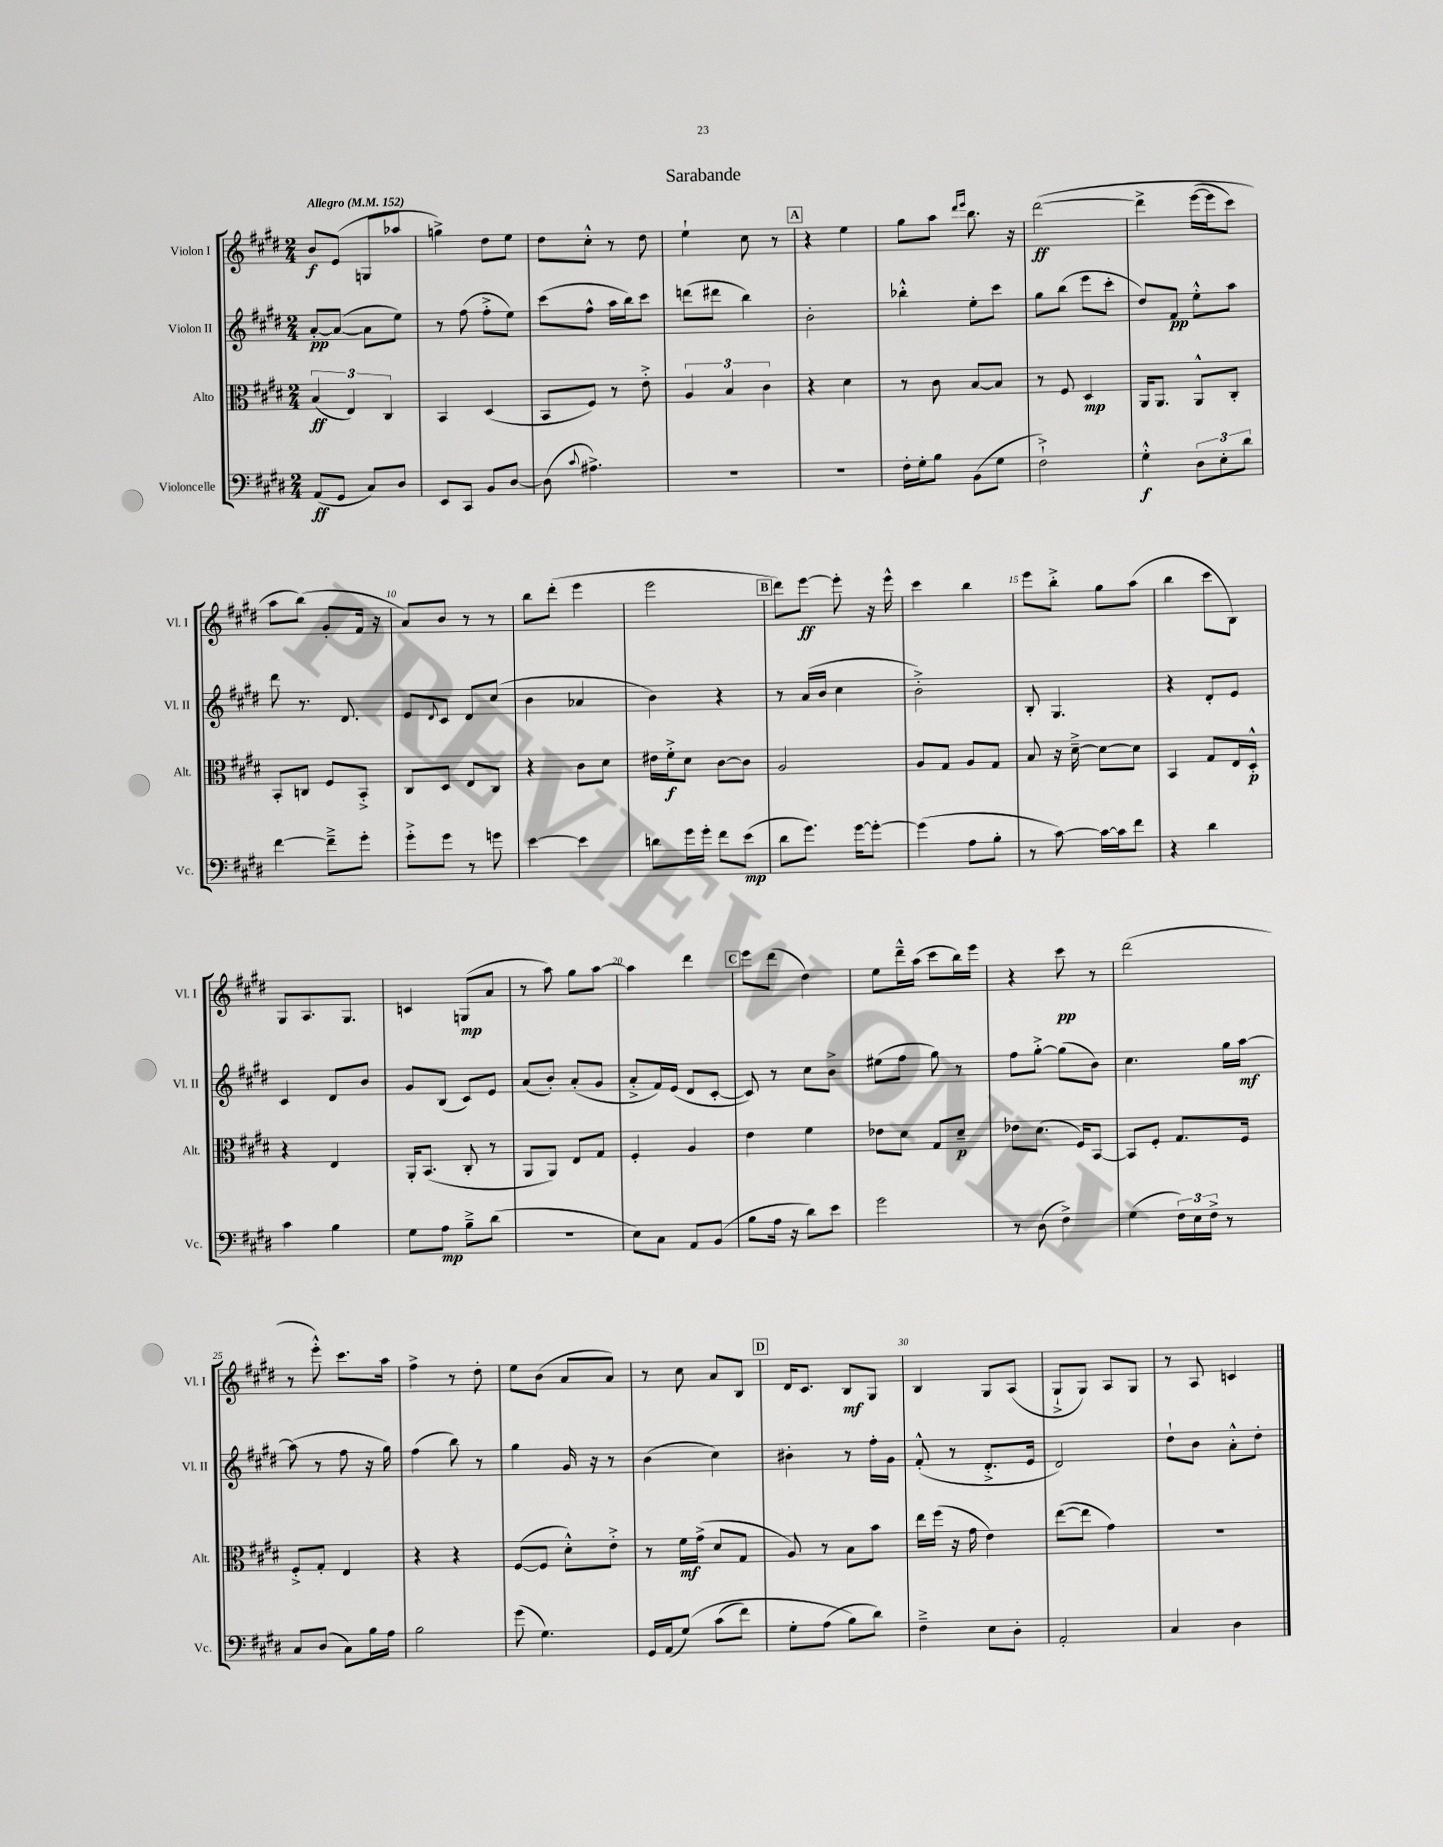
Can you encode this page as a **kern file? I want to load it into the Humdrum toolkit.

**kern	**kern	**kern	**kern
*staff4	*staff3	*staff2	*staff1
*clefF4	*clefC3	*clefG2	*clefG2
*k[f#c#g#d#]	*k[f#c#g#d#]	*k[f#c#g#d#]	*k[f#c#g#d#]
*M2/4	*M2/4	*M2/4	*M2/4
*MM152	*MM152	*MM152	*MM152
(8AA	(6B	[8a'	8b
8GG#	.	(8a_	(8e
.	6E)	.	.
8C#)	.	8a]	8G
.	6C#	.	.
8D#	.	8ee)	8aa-
=	=	=	=
8EE	4BB	8r	4gg^)
8CC#	.	(8ff#	.
8BB	(4D#	8ff#'^	8dd#
[8D#	.	8ee)	8ee
=	=	=	=
(8D#]	8BB	(8ccc#	8dd#
8qqc#	.	.	.
4.A#^)	8F#)	8ff#^^	8cc#'^^
.	8r	16aa	8r
.	.	16bb)	.
.	8e'^	8ccc#	8dd#
=	=	=	=
2r	6A	(8ddd	4ee`
.	.	8ddd#	.
.	6B	.	.
.	.	4bb)	8cc#
.	6c#	.	.
.	.	.	8r
=	=	=	=
2r	4r	2b'	4r
.	4d#	.	4ee
=	=	=	=
16F#'	8r	4bb-'^^	8gg#
16G#'	.	.	.
8B	8c#	.	8aa
.	.	.	16qqddd#
.	.	.	16qqeee
(8BB	[8B	8ee'	8.bb
8G#	8B]	8ccc#	.
.	.	.	16r
=	=	=	=
2F#`^)	8r	8gg#	&([2ddd#
.	8F#	(8bb	.
.	4D#	8eee	.
.	.	8ccc#'	.
=	=	=	=
4G#'^^	16AA	8dd#)	4ddd#^]
.	8.AA	.	.
.	.	8f#	.
12D#	8AA^^	8ee'^^	([16eee
.	.	.	16eee]
12E'	.	.	.
.	8C#'	8aa	8ccc#)
12d#	.	.	.
=	=	=	=
[4f#	8BB'	8ddd#	8aa
.	8C	8.r	(8bb&)
8f#~^]	8F#	.	8g#'
.	.	8.d#	.
8g#'	8BB'^	.	16f#
.	.	.	16r
=	=	=	=
8g#'^	8C#	8e	8a)
.	.	8qqd#	.
8g#	8D#	8c#	8b
8r	8E	8d#	8r
8g	8C#	(8cc#	8r
=	=	=	=
[4e	4r	4b	8bb
.	.	.	(8ddd#'
4e]	8c#	4a-	4eee
.	8d#	.	.
=	=	=	=
8d	16e#	4b)	2eee
.	16f#'^	.	.
16g#	8d#	.	.
16g#'	.	.	.
8f#	[8c#	4r	.
(8e	8c#]	.	.
=	=	=	=
8d#	2A	8r	8ddd#)
8.g#)	.	(16a	[8eee
.	.	16b	.
.	.	4cc#	8eee']
[16g#	.	.	.
8g#'_	.	.	16r
.	.	.	16eee^^
=	=	=	=
(4g#]	8A	2b'^)	4ccc#
.	8G#	.	.
8A	8A	.	4bb
8B'	8G#	.	.
=	=	=	=
8r	8B	8B'	8eee
[8c#)	16r	4.G#	8bb'^
.	[16d#~^	.	.
16c#_	8d#_	.	8gg#
16c#]	.	.	.
8f#	8d#]	.	(8aa
=	=	=	=
4r	4BB	4r	4bb
4d#	8G#	8d#'	8ccc#
.	16E	8e	8B)
.	16D#'^^	.	.
=	=	=	=
4c#	4r	4c#	8G#
.	.	.	8.A
4B	4E	8d#	.
.	.	.	8.G#
.	.	8b	.
=	=	=	=
8G#	16AA'	8g#	4c
.	(8.BB	.	.
8A	.	(8B	.
8B~^	8C#'	8c#)	(8G
(8d#	8r	8e	8a
=	=	=	=
2r	8AA	(8a	8r
.	8AA)	8b')	8aa)
.	8E	(8a'	8gg#
.	8G#	8g#	[8aa
=	=	=	=
8E)	4F#'	8a'^	4aa]
8C#	.	16f#)	.
.	.	(16e	.
8AA	4A	8d#	4ddd#
(8BB	.	[8c#'	.
=	=	=	=
8B	4e	8c#])	8eee
16A	.	8r	(8ddd#
16r	.	.	.
8d#)	4f#	8cc#	4dd#)
8e	.	8b^	.
=	=	=	=
2g#	8e-	(8ee#	8ee
.	8d#	8ff#	16ddd#~^^
.	.	.	(16aa
.	8G#	8gg#)	8ccc#
.	8d#~	8r	16bb)
.	.	.	16eee
=	=	=	=
8r	8e-	8ff#	4r
(8D#	(8.d#	[8gg#'^	.
4F#^)	.	(8gg#]	8ccc#
.	16F#)	.	.
.	[8BB	8b)	8r
=	=	=	=
(4G#	8BB]	4.cc#	(2ddd#
.	8F#'	.	.
24F#)	8.G#	.	.
24E	.	.	.
24F#^	.	.	.
8r	.	16gg#	.
.	16F#	[16aa	.
=	=	=	=
8C#	8F#'^	(8aa]	8r
(8D#	8G#'	8r	8eee'^^)
8C#)	4E	8ff#	8.ccc#
16B	.	16r	.
16A	.	16gg#)	16aa
=	=	=	=
2B	4r	(4ff#	4ff#^
.	4r	8bb)	8r
.	.	8r	8dd#'
=	=	=	=
(8g#	([8F#	4gg#	8ee
4.G#)	8F#]	.	(8b
.	8d#'^^)	16g#	8a
.	.	16r	.
.	8e'^	8r	8a)
=	=	=	=
16GG#	8r	(4b	8r
(16AA	.	.	.
&(8G#)	16f#	.	8cc#
.	(16g#^	.	.
(8c#	8d#	4cc#)	8a
8f#)	8G#	.	8B
=	=	=	=
8G#'	8A)	4b#'	16d#
.	.	.	8.c#
(8A	8r	.	.
8B&)	8B	8r	8B
8d#)	8b	16ff#'	8G#
.	.	16g#	.
=	=	=	=
4F#~^	16ee	(8f#'^^	4B
.	(16ff#	.	.
.	16r	8r	.
.	16g#	.	.
8E	4e)	8.d#'^	8G#
8D#'	.	.	(8A
.	.	16e	.
=	=	=	=
2AA'	([8ee	2d#)	8G#`^
.	8ee]	.	8G#)
.	4g#)	.	8A
.	.	.	8G#
=	=	=	=
4C#	2r	8dd#`	8r
.	.	8b	8A
4D#	.	8a'^^	4c
.	.	8dd#'	.
==	==	==	==
*-	*-	*-	*-
